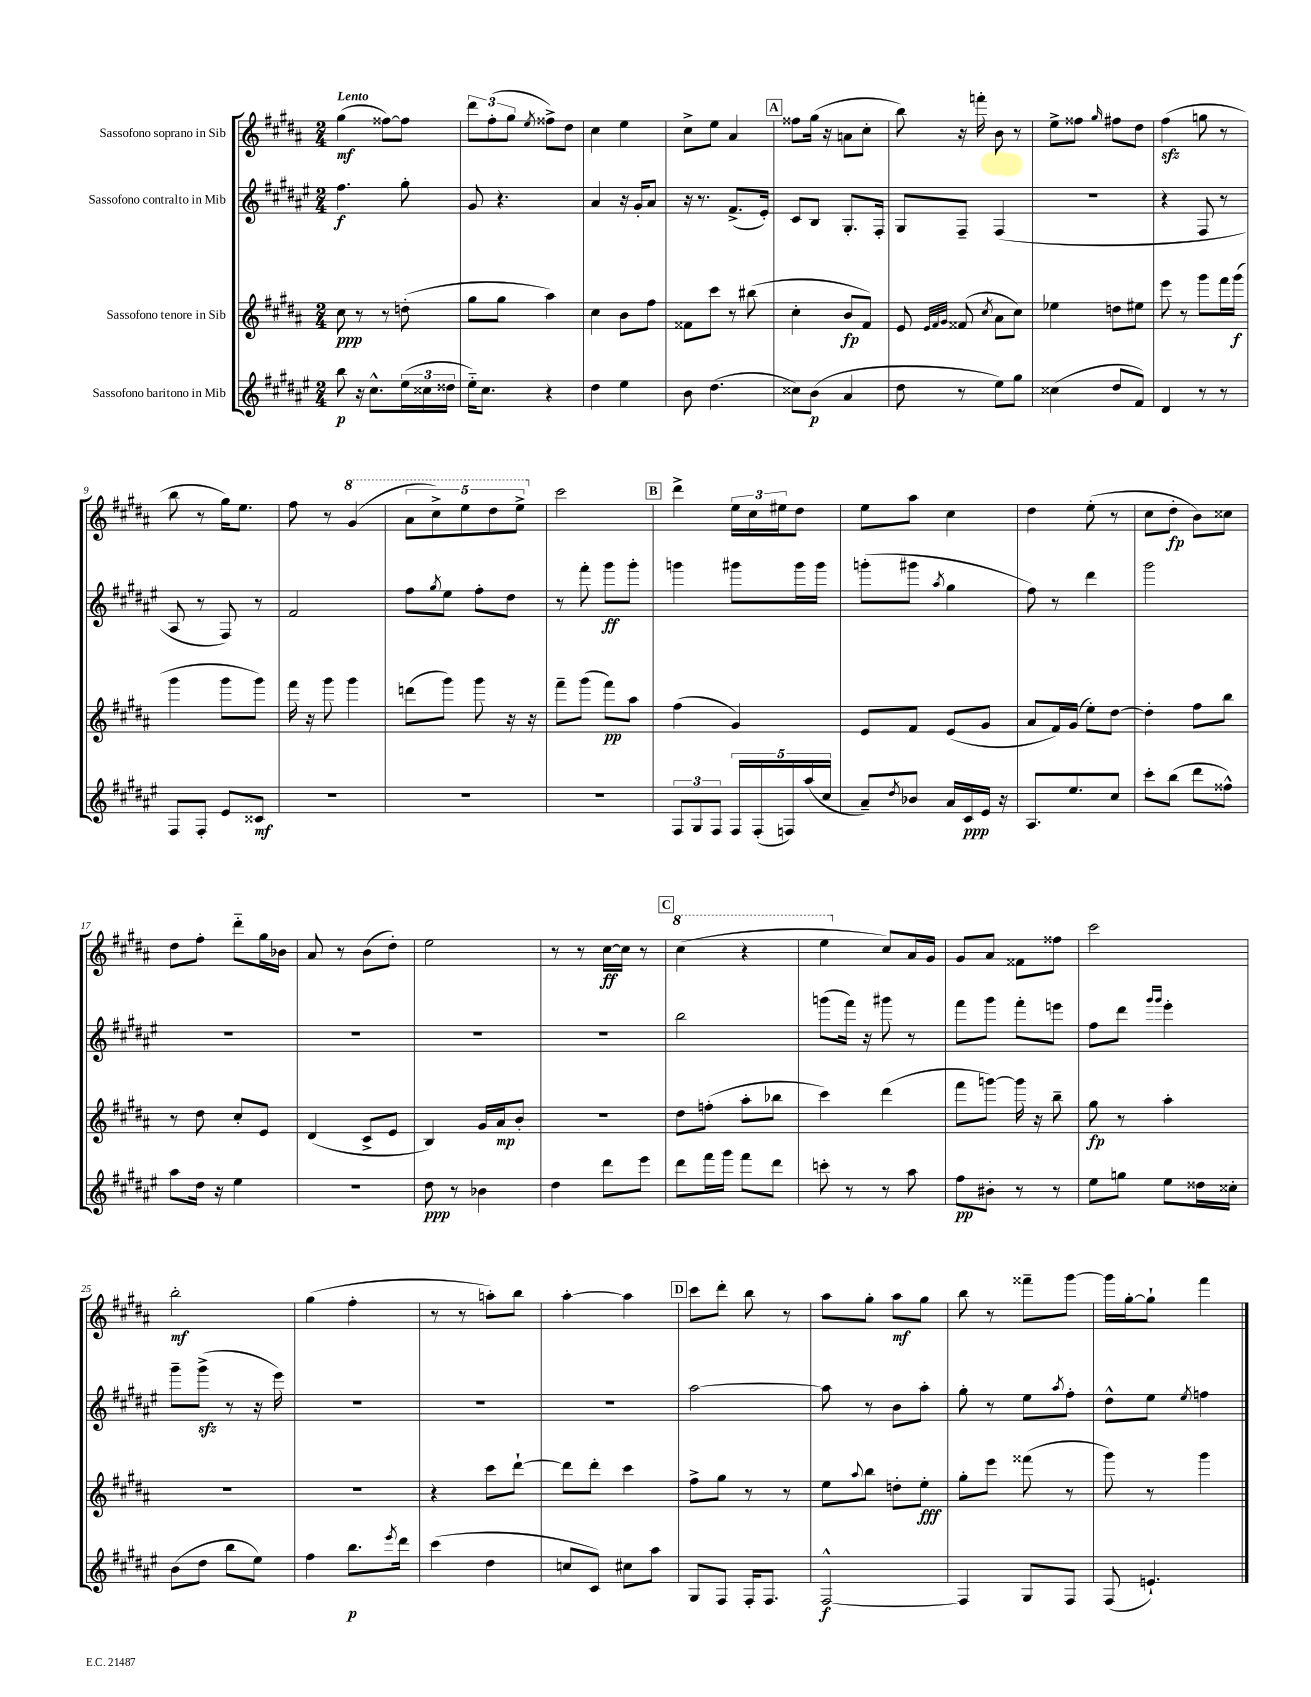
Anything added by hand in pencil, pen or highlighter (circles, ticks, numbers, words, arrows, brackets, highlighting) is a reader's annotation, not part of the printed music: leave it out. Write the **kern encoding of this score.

**kern	**kern	**kern	**kern
*staff4	*staff3	*staff2	*staff1
*clefG2	*clefG2	*clefG2	*clefG2
*k[f#c#g#d#a#e#]	*k[f#c#g#d#a#]	*k[f#c#g#d#a#e#]	*k[f#c#g#d#a#]
*M2/4	*M2/4	*M2/4	*M2/4
8bb	8cc#	4.ff#	(4gg#
16r	8r	.	.
8.cc#^^	.	.	.
.	8r	.	[8ff##)
(24ee#	(8dd'	8gg#'	8ff##]
24cc##	.	.	.
24dd##	.	.	.
=	=	=	=
16ee#'~)	8gg#	8g#	12ddd#
8.cc#	.	.	.
.	.	.	(12ff#'
.	8gg#	4.r	.
.	.	.	12gg#
.	.	.	8qee
4r	4aa#)	.	8ff##^)
.	.	.	8dd#
=	=	=	=
4dd#	4cc#	4a#	4cc#
4ee#	8b	16r	4ee
.	.	16g#'	.
.	8ff#	8a#	.
=	=	=	=
8b	8f##	16r	8cc#^
.	.	8.r	.
(4.dd#	8ccc#	.	8ee
.	8r	(8.f#^	4a#
.	(8bb#	.	.
.	.	16e#')	.
=	=	=	=
8cc##)	4cc#'	8c#	8ff##
(8b	.	8B	(16gg#
.	.	.	16r
4a#	8b	8.G#'	8a
.	8f#)	.	8cc#'
.	.	16F#'	.
=	=	=	=
8dd#	8e	8G#	8bb)
.	32qqe	.	.
.	32qqf#	.	.
.	32qqg#	.	.
8r	(8f##	8F#~	16r
.	.	.	16fff'
.	8qcc#	.	.
8ee#)	8a#	(4F#	8b
8gg#	8cc#)	.	8r
=	=	=	=
(4cc##	4ee-	2r	8ee^
.	.	.	8ff##
.	.	.	16qqgg#
8dd#	8dd	.	8ff#
8f#)	8ee#	.	8dd#
=	=	=	=
4d#	8eee	4r	(4ff#
.	8r	.	.
8r	8ggg#	8F#	8gg
8r	16fff#	8r	8r
.	(16ggg#	.	.
=	=	=	=
8F#	4ggg#	8A#	8bb
8F#'	.	8r	8r
8e#	8ggg#	8F#)	16gg#)
.	.	.	8.ee
8c##	8ggg#)	8r	.
=	=	=	=
2r	16fff#	2f#	8ff#
.	16r	.	.
.	8ggg#	.	8r
.	4ggg#	.	(4gg#
=	=	=	=
2r	(8ddd	8ff#	10aa#
.	.	.	10ccc#^)
.	.	8qgg#	.
.	8ggg#)	8ee#	.
.	.	.	10eee
.	8ggg#	8ff#'	.
.	.	.	10ddd#
.	16r	8dd#	.
.	.	.	10eee^
.	16r	.	.
=	=	=	=
2r	8fff#~	8r	2ccc#
.	(8ggg#	8fff#'	.
.	8fff#)	8ggg#	.
.	8aa#	8ggg#'	.
=	=	=	=
12F#	(4ff#	4ggg	4ddd#^
12G#	.	.	.
12F#	.	.	.
20F#	4g#)	8ggg#	24ee
.	.	.	24cc#
(20F#'	.	.	.
.	.	.	24ee#
20F)	.	.	.
.	.	16ggg#	8dd#
(20aa#	.	.	.
.	.	16ggg#	.
20cc#	.	.	.
=	=	=	=
8a#~)	8e	(8ggg'	8ee
8qdd#	.	.	.
8b-	8f#	8ggg#	8aa#
.	.	8qaa#	.
16a#	(8e	4gg#	4cc#
16c#	.	.	.
16e#	8g#	.	.
16r	.	.	.
=	=	=	=
8.A#	8a#	8ff#)	4dd#
.	16f#)	8r	.
8.ee#	(16g#	.	.
.	8ee')	4ddd#	(8ee'
8cc#	[8dd#	.	8r
=	=	=	=
8ccc#'	4dd#']	2ggg#	8cc#
(8bb	.	.	8dd#'
8ddd#	8ff#	.	8b)
8ff##^^)	8bb	.	8cc##
=	=	=	=
8aa#	8r	2r	8dd#
16dd#	8dd#	.	8ff#'
16r	.	.	.
4ee#	8cc#'	.	8ddd#'~
.	8e	.	16gg#
.	.	.	16b-
=	=	=	=
2r	(4d#	2r	8a#
.	.	.	8r
.	8c#^	.	(8b
.	8e	.	8dd#')
=	=	=	=
8dd#	4B)	2r	2ee
8r	.	.	.
4b-	16g#	.	.
.	16a#	.	.
.	8b'	.	.
=	=	=	=
4dd#	2r	2r	8r
.	.	.	8r
8ddd#	.	.	[16cc#
.	.	.	16cc#]
8eee#	.	.	8r
=	=	=	=
8ddd#	8dd#	2bb	(4ccc#
16fff#	(8ff'	.	.
16ggg#	.	.	.
8fff#	8aa#'	.	4r
8ddd#	8bb-	.	.
=	=	=	=
8ccc'	4ccc#)	(8ggg	4eee
8r	.	16fff#)	.
.	.	16r	.
8r	(4ddd#	8ggg#	8cc#)
8aa#	.	8r	16a#
.	.	.	16g#
=	=	=	=
8ff#	8fff#	8fff#	8g#
8b#'	[8ggg)	8ggg#	8a#
8r	16ggg]	8fff#'	8f##
.	16r	.	.
8r	8bb~	8eee	8ff##
=	=	=	=
8ee#	8gg#	8ff#	2ccc#
8gg	8r	8ddd#	.
.	.	16qqggg#	.
.	.	16qqggg#	.
8ee#	4aa#'	4eee#'	.
16dd##	.	.	.
16cc##'	.	.	.
=	=	=	=
(8b	2r	8ggg#~	2bb'
8dd#	.	(8ggg#^	.
8bb	.	8r	.
8ee#)	.	16r	.
.	.	16eee#)	.
=	=	=	=
4ff#	2r	2r	(4gg#
8.bb	.	.	4ff#'
8qeee#	.	.	.
16ddd#	.	.	.
=	=	=	=
(4ccc#	4r	2r	8r
.	.	.	8r
4dd#	8ccc#	.	8aa')
.	[8ddd#`	.	8bb
=	=	=	=
8cc	8ddd#]	2r	[4aa#'
8c#)	8ddd#'	.	.
8cc#	4ccc#	.	4aa#]
8aa#	.	.	.
=	=	=	=
8G#	8ff#^	[2aa#	8ccc#
8F#	8gg#	.	8ddd#'
16F#'	8r	.	8bb
8.F#	.	.	.
.	8r	.	8r
=	=	=	=
[2F#^^	8ee	8aa#]	8aa#
.	8qqaa#	.	.
.	8bb	8r	8gg#'
.	8dd'	8b	8aa#
.	8ee'	8aa#'	8gg#
=	=	=	=
4F#]	8gg#'	8gg#'	8bb
.	8eee	8r	8r
8G#	(8fff##	8ee#	8fff##~
.	.	8qaa#	.
8F#	8r	8ff#'	[8ggg#
=	=	=	=
(8F#	8ggg#)	8dd#^^	16ggg#]
.	.	.	[16gg#'
4.e`)	8r	8ee#	8gg#`]
.	.	8qee#	.
.	4ggg#	4ff	4fff#
==	==	==	==
*-	*-	*-	*-
